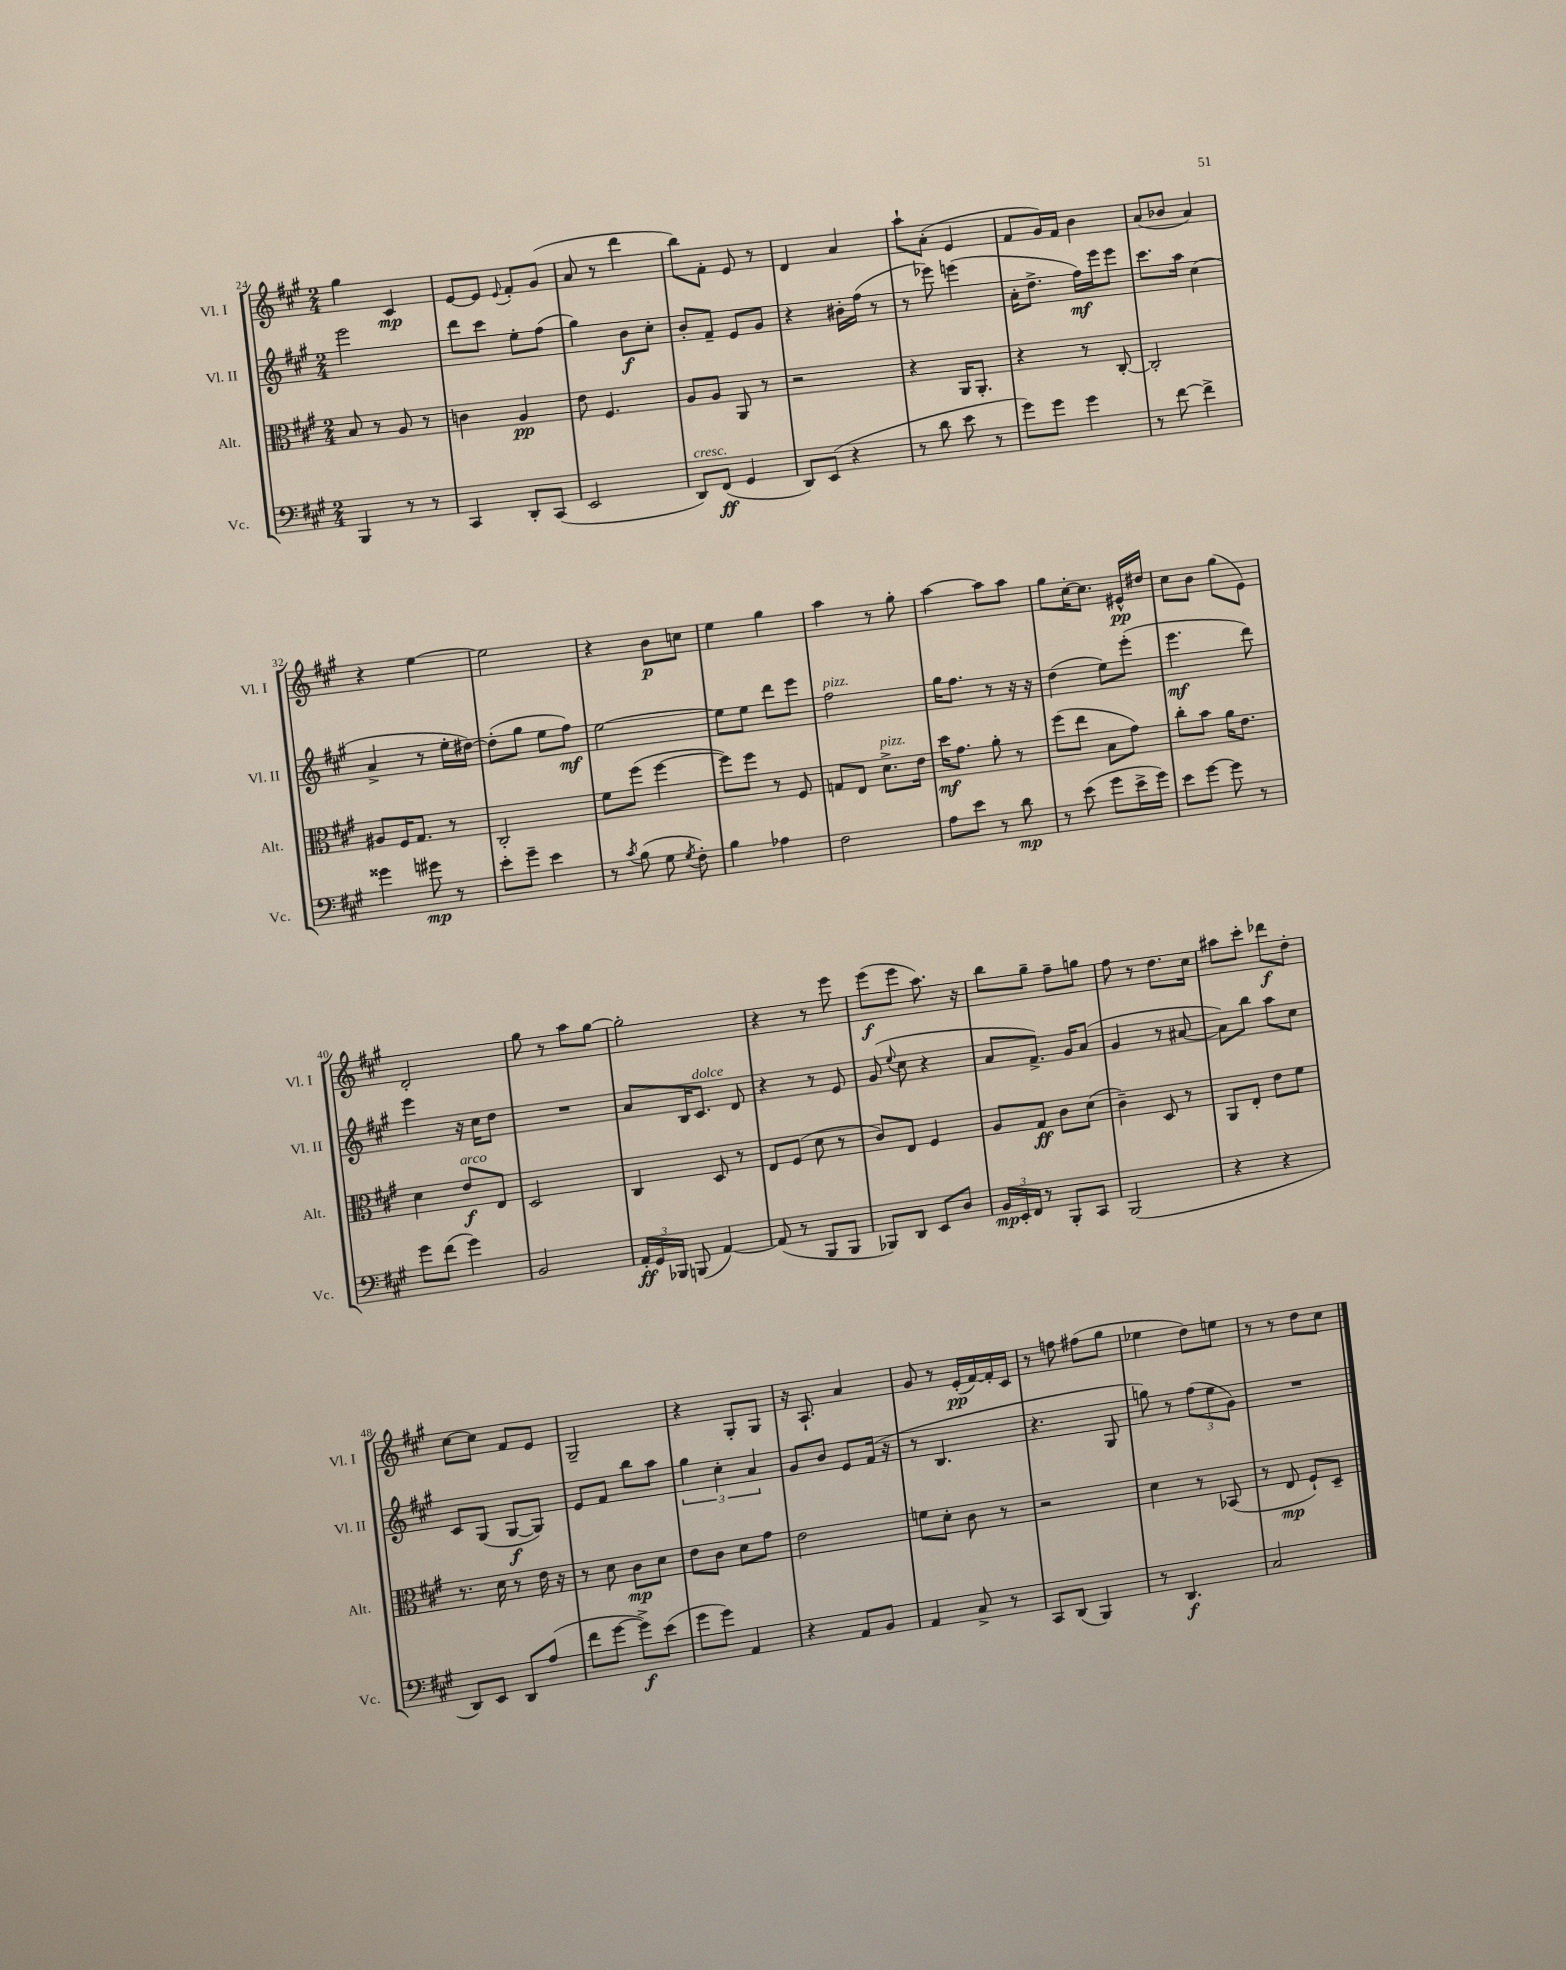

**kern	**dynam	**kern	**dynam	**kern	**dynam	**kern	**dynam
*part4	*part4	*part3	*part3	*part2	*part2	*part1	*part1
*staff4	*staff4	*staff3	*staff3	*staff2	*staff2	*staff1	*staff1
*I"Vc.	*	*I"Alt.	*	*I"Vl. II	*	*I"Vl. I	*
*I'Vc.	*	*I'Alt.	*	*I'Vl. II	*	*I'Vl. I	*
*clefF4	*	*clefC3	*	*clefG2	*	*clefG2	*
*k[f#c#g#]	*	*k[f#c#g#]	*	*k[f#c#g#]	*	*k[f#c#g#]	*
*M2/4	*	*M2/4	*	*M2/4	*	*M2/4	*
=24	=24	=24	=24	=24	=24	=24	=24
4BBB/	.	8B/	.	2eee\	.	4gg#\	.
.	.	8r	.	.	.	.	.
8r	.	8A/	.	.	.	4c#/	mp
8r	.	8r	.	.	.	.	.
=25	=25	=25	=25	=25	=25	=25	=25
4CC#/	.	4cn\	.	8ddd\L	.	[8e/L	.
.	.	.	.	8ccc#\J	.	8e/J]	.
.	.	.	.	.	.	8qqe/	.
8DD'/L	.	4A/	pp	8ee'\L	.	8f#'/L	.
(8CC#/J	.	.	.	(8ff#\J	.	(8g#/J	.
=26	=26	=26	=26	=26	=26	=26	=26
2EE/	.	8e\	.	4gg#\)	.	8a/	.
.	.	4.F#/	.	.	.	8r	.
.	.	.	.	8b\L	f	4ddd\	.
.	.	.	.	8cc#'\J	.	.	.
=27	=27	=27	=27	=27	=27	=27	=27
!LO:TX:a:i:t=cresc.	!	!	!	!	!	!	!
8DD/L)	.	8A/L	.	8b'/L	.	8bb\L)	.
(8FF#/J	ff	8A/J	.	8f#~/J	.	8f#'\J	.
4GG#/	.	8AA/	.	8e/L	.	8e/	.
.	.	8r	.	8g#/J	.	8r	.
=28	=28	=28	=28	=28	=28	=28	=28
8DD/L)	.	2r	.	4r	.	4d/	.
(8EE/J	.	.	.	.	.	.	.
4r	.	.	.	16b#X'\LL	.	4a/	.
.	.	.	.	(16ff#\JJ	.	.	.
.	.	.	.	8r	.	.	.
=29	=29	=29	=29	=29	=29	=29	=29
8r	.	4r	.	8r	.	8aa`\L	.
8d\	.	.	.	8eee-X\)	.	(8a'\J	.
8e\	.	16AA/KL	.	(4eeen\	.	4e/	.
.	.	8.AA'/J	.	.	.	.	.
8r	.	.	.	.	.	.	.
=30	=30	=30	=30	=30	=30	=30	=30
8g#\L)	.	4r	.	16a'\KL	.	8f#/L	.
.	.	.	.	8.dd^\J	.	.	.
8g#\J	.	.	.	.	.	16g#/L)	.
.	.	.	.	.	.	16f#/JJ	.
4g#\	.	8r	.	16ff#\LL)	mf	4b\	.
.	.	.	.	16eee\J	.	.	.
.	.	[8C#'/	.	8eee\J	.	.	.
=31	=31	=31	=31	=31	=31	=31	=31
8r	.	2C#'/]	.	8.ccc#\L	.	(8a/L	.
[8f#\	.	.	.	.	.	8b-X/J	.
.	.	.	.	16aa\Jk	.	.	.
4f#^\]	.	.	.	(4cc#\	.	4a/)	.
!!LO:LB:g=z
=32	=32	=32	=32	=32	=32	=32	=32
4g##X\	.	8A#X/L	.	4a^/	.	4r	.
.	.	16F#/K	.	.	.	.	.
.	.	8.G#/J	.	.	.	.	.
8g#X\	mp	.	.	8r	.	[4ee\	.
8r	.	8r	.	16ee'\LL	.	.	.
.	.	.	.	[16dd#X\JJ)	.	.	.
=33	=33	=33	=33	=33	=33	=33	=33
8e'\L	.	2C#'/	.	(8dd#'\L]	.	2ee\]	.
8g#~\J	.	.	.	8gg#\J	.	.	.
4e\	.	.	.	8ee\L	.	.	.
.	.	.	.	8ff#\J)	mf	.	.
=34	=34	=34	=34	=34	=34	=34	=34
8r	.	8f#\L	.	[2ee\	.	4r	.
8qc#/	.	.	.	.	.	.	.
(8B\	.	(8ff#\J	.	.	.	.	.
8G#\	.	[4ff#\	.	.	.	8b\L	p
8qG#/	.	.	.	.	.	.	.
8F#'\)	.	.	.	.	.	8ccn\J	.
=35	=35	=35	=35	=35	=35	=35	=35
4B\	.	8ff#\L])	.	8ee\L]	.	4ee\	.
.	.	8ff#\J	.	8ee\J	.	.	.
4A-X\	.	8r	.	8ddd\L	.	4gg#\	.
.	.	8F#/	.	8eee\J	.	.	.
=36	=36	=36	=36	=36	=36	=36	=36
!	!	!	!	!LO:TX:a:i:t=pizz.	!	!	!
2F#\	.	8Gn/L	.	2ff#\	.	4aa\	.
.	.	8E/J	.	.	.	.	.
!	!	!LO:TX:a:i:t=pizz.	!	!	!	!	!
.	.	8.d^\L	.	.	.	8r	.
.	.	.	.	.	.	8gg#'\	.
.	.	16e\Jk	.	.	.	.	.
=37	=37	=37	=37	=37	=37	=37	=37
8A\L	.	16dd\KL	mf	16gg#\KL	.	[4aa\	.
.	.	8.g#\J	.	8.ff#\J	.	.	.
8e\J	.	.	.	.	.	.	.
8r	.	8a'\	.	8r	.	8aa\L]	.
8d\	mp	8r	.	16r	.	8aa\J	.
.	.	.	.	16r	.	.	.
=38	=38	=38	=38	=38	=38	=38	=38
8r	.	(8ff#\L	.	(4dd\	.	8gg#\L	.
(8e\	.	8ee\J	.	.	.	[16cc#'\K	.
.	.	.	.	.	.	8.cc#\J]	.
8g#\L	.	8B\L	.	8ee\L)	.	.	.
16e^\L	.	8g#\J)	.	(8eee'\J	.	16e#X^^/LL	pp
16g#\JJ)	.	.	.	.	.	16dd#X/JJ	.
=39	=39	=39	=39	=39	=39	=39	=39
8e\L	.	8cc#'\L	.	4.eee\	mf	8cc#\L	.
[8g#\J	.	8b\J	.	.	.	8b\J	.
8g#\]	.	16a\KL	.	.	.	(8gg#\L	.
.	.	8.e\J	.	.	.	.	.
8r	.	.	.	8ddd\)	.	8e\J)	.
!!LO:LB:g=z
=40	=40	=40	=40	=40	=40	=40	=40
8g#\L	.	4d\	.	4eee\	.	2d'/	.
(8f#\J	.	.	.	.	.	.	.
!	!	!LO:TX:a:i:t=arco	!	!	!	!	!
4g#\)	.	8e/L	f	16r	.	.	.
.	.	.	.	16cc#\KL	.	.	.
.	.	8E/J	.	8dd\J	.	.	.
=41	=41	=41	=41	=41	=41	=41	=41
2BB/	.	2D/	.	2r	.	8gg#\	.
.	.	.	.	.	.	8r	.
.	.	.	.	.	.	8aa\L	.
.	.	.	.	.	.	[8gg#\J	.
=42	=42	=42	=42	=42	=42	=42	=42
24AA'/LL	ff	4C#/	.	8a/L	.	2gg#'\]	.
24GG#/	.	.	.	.	.	.	.
24BBB-X/JJ	.	.	.	.	.	.	.
(8BBBn/	.	.	.	16B/K	.	.	.
!	!	!	!	!LO:TX:a:i:t=dolce	!	!	!
.	.	.	.	8.c#/J	.	.	.
[4AA/)	.	8D/	.	.	.	.	.
.	.	8r	.	8d/	.	.	.
=43	=43	=43	=43	=43	=43	=43	=43
(8AA/]	.	8E/L	.	4r	.	4r	.
8r	.	(8F#/J	.	.	.	.	.
8BBB/L	.	8d\	.	8r	.	8r	.
8BBB/J	.	8r	.	8e/	.	8eee\	.
=44	=44	=44	=44	=44	=44	=44	=44
8BBB-X/L)	.	8c#/L)	.	(8g#/	.	(8eee\L	f
.	.	.	.	8qqee/	.	.	.
8DD/J	.	8E/J	.	8cc#\	.	8eee\J	.
8EE/L	.	4F#/	.	4r	.	8.aa\)	.
8D/J	.	.	.	.	.	.	.
.	.	.	.	.	.	16r	.
=45	=45	=45	=45	=45	=45	=45	=45
24BB/LL	mp	8A/L	.	8a/L	.	8bb\L	.
24EE'/	.	.	.	.	.	.	.
24FF#/JJ	.	.	.	.	.	.	.
8r	.	8G#/J	ff	8.f#^/J)	.	8gg#~\J	.
8BBB'/L	.	8c#\L	.	.	.	8ff#~\L	.
.	.	.	.	16g#/KL	.	.	.
8CC#/J	.	(8d\J	.	(8a/J	.	8ggn\J	.
=46	=46	=46	=46	=46	=46	=46	=46
(2BBB/	.	4c#~\)	.	4g#/	.	8ff#\	.
.	.	.	.	.	.	8r	.
.	.	8D/	.	8r	.	8.dd\L	.
.	.	8r	.	[8a#X/	.	.	.
.	.	.	.	.	.	16cc#\Jk	.
=47	=47	=47	=47	=47	=47	=47	=47
4r	.	8AA/L	.	8a#\L])	.	8aa#X\L	.
.	.	8E'/J	.	8bb\J	.	8ccc#'\J	.
4r	.	8e\L	.	8aa\L	.	8ddd-X\L	f
.	.	8f#\J	.	8cc#\J	.	8dd'\J	.
!!LO:LB:g=z
=48	=48	=48	=48	=48	=48	=48	=48
8DD/L)	.	8.r	.	8c#/L	.	[8cc#\L	.
8EE/J	.	.	.	(8G#/J	.	8cc#\J]	.
.	.	16d\	.	.	.	.	.
8DD/L	.	8r	.	[8G#/L	f	8f#/L	.
(8A/J	.	16e\	.	8G#/J])	.	8e/J	.
.	.	16r	.	.	.	.	.
=49	=49	=49	=49	=49	=49	=49	=49
8f#\L	.	8r	.	8e/L	.	2G#~/	.
[8g#\J	.	8d\	.	8f#/J	.	.	.
8g#^\L])	f	8c#\L	mp	8bb\L	.	.	.
(8e\J	.	8d\J	.	8aa\J	.	.	.
=50	=50	=50	=50	=50	=50	=50	=50
8g#\L	.	8e\L	.	6gg#\	.	4r	.
8g#\J)	.	8c#\J	.	.	.	.	.
.	.	.	.	6cc#'\	.	.	.
4AA/	.	8d\L	.	.	.	8G#'/L	.
.	.	.	.	6a/	.	.	.
.	.	8g#\J	.	.	.	8G#/J	.
=51	=51	=51	=51	=51	=51	=51	=51
4r	.	2e\	.	8g#/L	.	16r	.
.	.	.	.	.	.	8.A`/	.
.	.	.	.	8b/J	.	.	.
8AA/L	.	.	.	8e/L	.	4a/	.
8BB/J	.	.	.	(16f#/Jk	.	.	.
.	.	.	.	16r	.	.	.
=52	=52	=52	=52	=52	=52	=52	=52
4AA/	.	8fn\L	.	8r	.	8g#/	.
.	.	8d'\J	.	4.B/	.	8r	.
8C#^/	.	8c#\	.	.	.	(16e'/LL	pp
.	.	.	.	.	.	[16f#/)	.
8r	.	8r	.	.	.	16f#'/]	.
.	.	.	.	.	.	16c#/JJ	.
=53	=53	=53	=53	=53	=53	=53	=53
8CC#/L	.	2r	.	4.r	.	8r	.
(8DD/J	.	.	.	.	.	8ffn\	.
4BBB/)	.	.	.	.	.	(8ff#X\L	.
.	.	.	.	8G#/	.	8gg#\J	.
=54	=54	=54	=54	=54	=54	=54	=54
8r	.	4d\	.	8ggn\)	.	4ee-X\	.
4.DD/	f	.	.	8r	.	.	.
.	.	8r	.	(12ff#\L	.	8dd\L)	.
.	.	.	.	12ee\	.	.	.
.	.	(8BB-X/	.	.	.	8een\J	.
.	.	.	.	12g#\J)	.	.	.
=55	=55	=55	=55	=55	=55	=55	=55
2C#/	.	8r	.	2r	.	8r	.
.	.	8E/	mp	.	.	8r	.
.	.	8F#`/L)	.	.	.	8dd\L	.
.	.	8D~/J	.	.	.	8cc#\J	.
==	==	==	==	==	==	==	==
*-	*-	*-	*-	*-	*-	*-	*-
